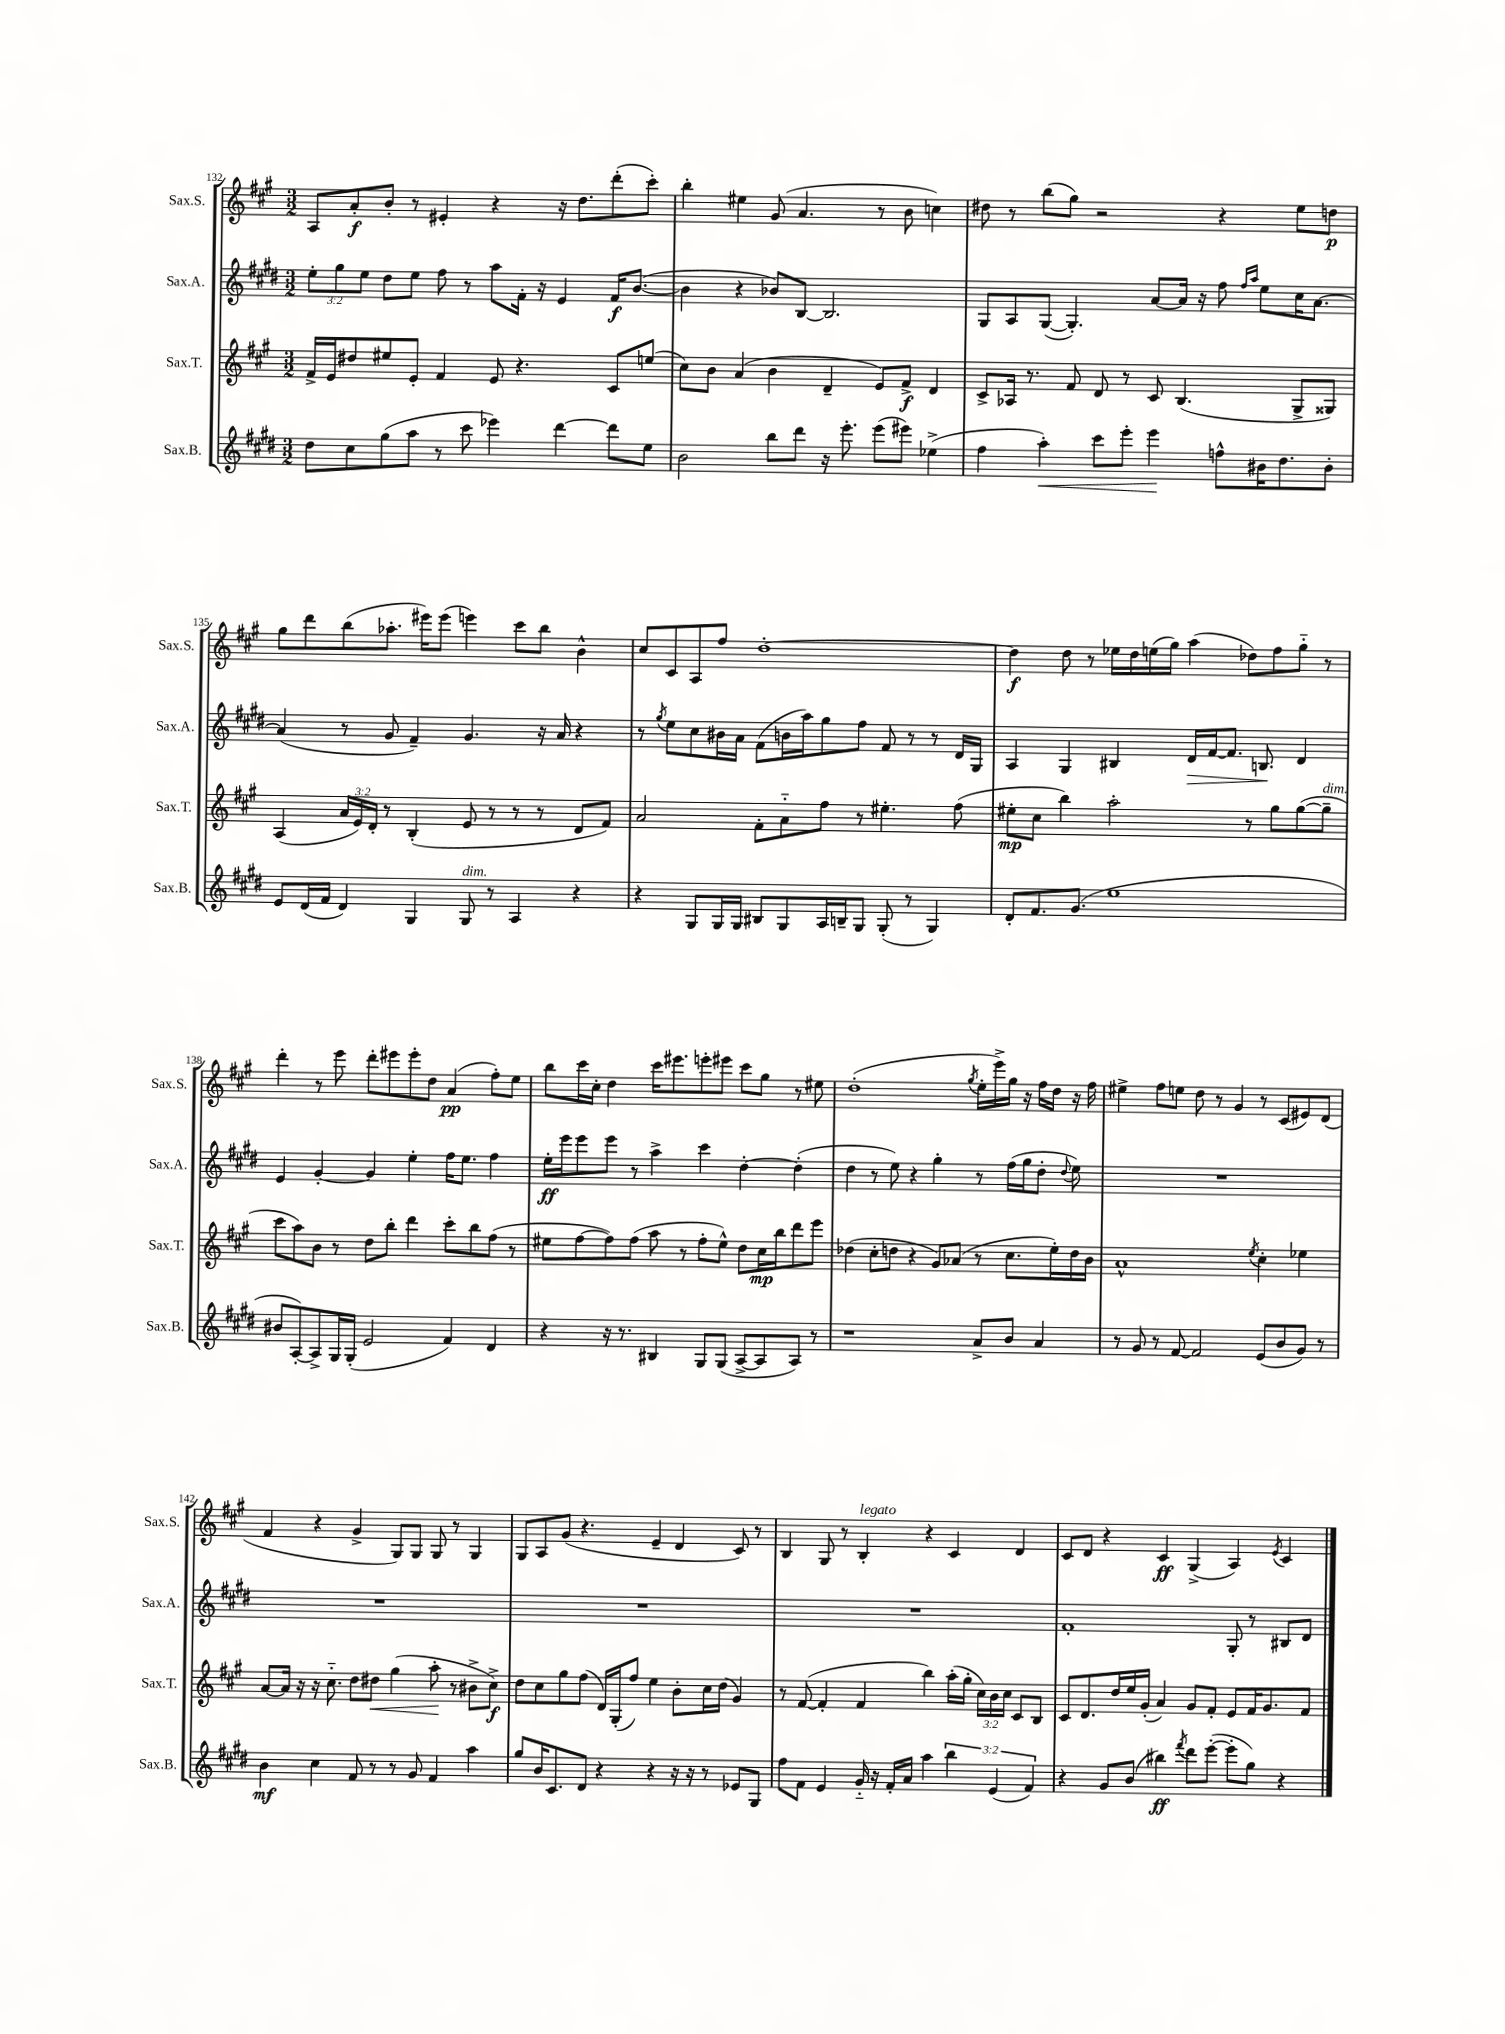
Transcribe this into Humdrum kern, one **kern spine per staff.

**kern	**kern	**kern	**kern
*staff4	*staff3	*staff2	*staff1
*clefG2	*clefG2	*clefG2	*clefG2
*k[f#c#g#d#]	*k[f#c#g#]	*k[f#c#g#d#]	*k[f#c#g#]
*M3/2	*M3/2	*M3/2	*M3/2
8dd#	16f#^	12ee'	8A
.	16e	.	.
.	.	12gg#	.
8cc#	8dd#	.	8a'
.	.	12ee	.
(8gg#	8ee#	8dd#	8b'
8aa	8e'	8ee	8r
8r	4f#	8ff#	4e#'
8ccc#	.	8r	.
4eee-)	8e	8aa	4r
.	4.r	16f#'	.
.	.	16r	.
[4ddd#	.	4e	16r
.	.	.	8.dd
8ddd#]	8c#	16f#	(8ddd'
.	.	([8.b	.
8ee	(8ee	.	8ccc#')
=	=	=	=
2b	8cc#)	4b]	4bb'
.	8b	.	.
.	(4a	4r	4ee#
8bb	4b	8b-)	(8g#
8ddd#	.	[8B	4.a
16r	4d~	2.B]	.
8.eee'	.	.	.
(8eee	8e)	.	8r
8eee#)	8f#^	.	8b
(4ee-^	4d	.	4cc)
=	=	=	=
4ff#	8c#^	8G#	8dd#
.	16A-	8A	8r
.	8.r	.	.
4aa')	.	([8G#	(8bb
.	8f#	4.G#'])	8gg#)
8ccc#	8d	.	2r
8eee'	8r	.	.
4eee	8c#	[8a	.
.	(4.B	16a]	.
.	.	16r	.
8ff^^	.	8ff#	4r
.	.	16qqff#	.
.	.	16qqaa	.
16b#	.	8ee	.
8.dd#	.	.	.
.	8G#^	16cc#	8ee
.	.	[8.a	.
8b#'	8G##)	.	8dd
=	=	=	=
8e	(4A	(4a]	8gg#
(16d#	.	.	8ddd
16f#	.	.	.
4d#)	24a	8r	(8bb
.	24e)	.	.
.	24d'	.	.
.	8r	8g#	8.aa-'
4G#	(4B'	4f#~)	.
.	.	.	16eee#)
.	.	.	(8eee#
8G#	8e	4.g#	4eee)
8r	8r	.	.
4A	8r	.	8ccc#
.	8r	16r	8bb
.	.	16a	.
4r	8d	4r	4b^^
.	8f#)	.	.
=	=	=	=
4r	2a	8r	8cc#
.	.	8qgg#	.
.	.	8ee	8c#
8G#	.	8cc#	8A
16G#	.	16b#	8ff#
16G#	.	16a	.
8B#	8f#'	(8f#	[1dd'
8G#	8a'~	16b	.
.	.	16aa)	.
16A	8ff#	8gg#	.
16B~	.	.	.
8G#	8r	8ff#	.
(8G#'	4.ee#'	8f#	.
8r	.	8r	.
4G#)	.	8r	.
.	(8ff#	16d#	.
.	.	16G#	.
=	=	=	=
8d#'	8ee#'	4A	4dd]
8.f#	8cc#	.	.
.	4bb)	4G#	8dd
(8.g#	.	.	.
.	.	.	8r
1ee	2aa'	4B#	16ee-
.	.	.	16dd
.	.	.	(16ee
.	.	.	16gg#)
.	.	16d#	(4aa
.	.	[16f#	.
.	.	8.f#]	.
.	8r	.	8dd-)
.	.	8.B	.
.	8gg#	.	8ff#
.	([8gg#	4d#	8gg#'~
.	8gg#~]	.	8r
=	=	=	=
8b#	8ccc#	4e	4ddd'
[8A')	8aa)	.	.
8A^]	8b	[4g#'	8r
16G#	8r	.	8eee
(16G#'	.	.	.
2e	8dd	4g#]	8ddd'
.	8bb'	.	8eee#
.	4ddd	4ee'	8eee#'
.	.	.	8dd
4f#)	8ccc#'	16ff#	(4a
.	.	8.ee	.
.	8bb	.	.
4d#	(8ff#	4ff#	8ff#')
.	8r	.	8ee
=	=	=	=
4r	8ee#	16ee'	8bb
.	.	16eee	.
.	[8ff#	8eee	16ccc#
.	.	.	16cc#'
16r	8ff#])	8eee	4dd
8.r	.	.	.
.	(8ff#	8r	.
4B#	8aa	4aa^	16ccc#
.	.	.	8.eee#
.	8r	.	.
8G#	8ff#'	4ccc#	8eee'
(8G#	8ee#^^)	.	8eee#
[8A^	8dd	[4dd#'	8ccc#
8A]	16cc#	.	8gg#
.	16bb	.	.
8A)	8ddd	(4dd#']	8r
8r	8eee	.	8ee#
=	=	=	=
1r	(4dd-	4dd#	(1dd'
.	8cc#'	8r	.
.	8dd	8ee)	.
.	4r	4r	.
.	8g#)	4gg#'	.
.	(8a-	.	.
.	.	.	8qgg#
8a^	8r	8r	16ee'
.	.	.	16eee^)
8b	8.cc#	(16ff#	16gg#
.	.	16gg#	16r
4a	.	8dd#'	16ff#
.	16ee')	.	16dd
.	.	8qqdd#	.
.	16dd	8ee)	16r
.	16b	.	16ff#
=	=	=	=
8r	1a^^	1.r	4ee#^
8g#	.	.	.
8r	.	.	8ff#
[8f#	.	.	8ee
2f#]	.	.	8dd
.	.	.	8r
.	.	.	4g#
.	8qee	.	.
(8e	4cc#'	.	8r
8b	.	.	(8c#
8g#)	4ee-	.	8e#)
8r	.	.	(8d
=	=	=	=
4b	[8a	1.r	4f#
.	16a]	.	.
.	16r	.	.
4cc#	16r	.	4r
.	8.cc#'~	.	.
8f#	8dd	.	4g#^
8r	8dd#	.	.
8r	(4gg#	.	8G#)
8g#	.	.	8G#
4f#	8aa'	.	8G#
.	8r	.	8r
4aa	8b#^	.	4G#
.	8cc#^)	.	.
=	=	=	=
8gg#	8dd	1.r	8G#
16b	8cc#	.	8A
8.c#	.	.	.
.	8gg#	.	(8g#
8d#	(8ff#	.	4.r
4r	16d)	.	.
.	(16G#'	.	.
.	8ff#)	.	.
4r	4ee	.	4e~
16r	8b'	.	4d
16r	.	.	.
8r	16cc#	.	.
.	(16dd	.	.
8e-	4g#)	.	8c#)
8G#	.	.	8r
=	=	=	=
8ff#	8r	1.r	4B
8f#	([8f#	.	.
4e	4f#']	.	8G#
.	.	.	8r
16g#'~	4f#	.	4B'
16r	.	.	.
16f#'	.	.	.
16a	.	.	.
4aa	4bb)	.	4r
6bb	(16aa'	.	4c#
.	16gg#'	.	.
.	24cc#)	.	.
(6e	24b	.	.
.	24cc#	.	.
.	8c#	.	4d
6f#)	.	.	.
.	8B	.	.
=	=	=	=
4r	8c#	1f#'	8c#
.	8.d	.	8d
8g#	.	.	4r
.	16dd	.	.
(8b	16ee	.	.
.	(16g#'	.	.
4bb#)	4a)	.	4c#
8qfff#	.	.	.
8ddd#	8g#	.	(4G#^
([8eee'	8f#'	.	.
8eee']	8e	8G#'	4A)
8gg#)	16f#	8r	.
.	8.g#	.	.
.	.	.	8qe
4r	.	8B#	4c#
.	8f#	8d#	.
==	==	==	==
*-	*-	*-	*-
